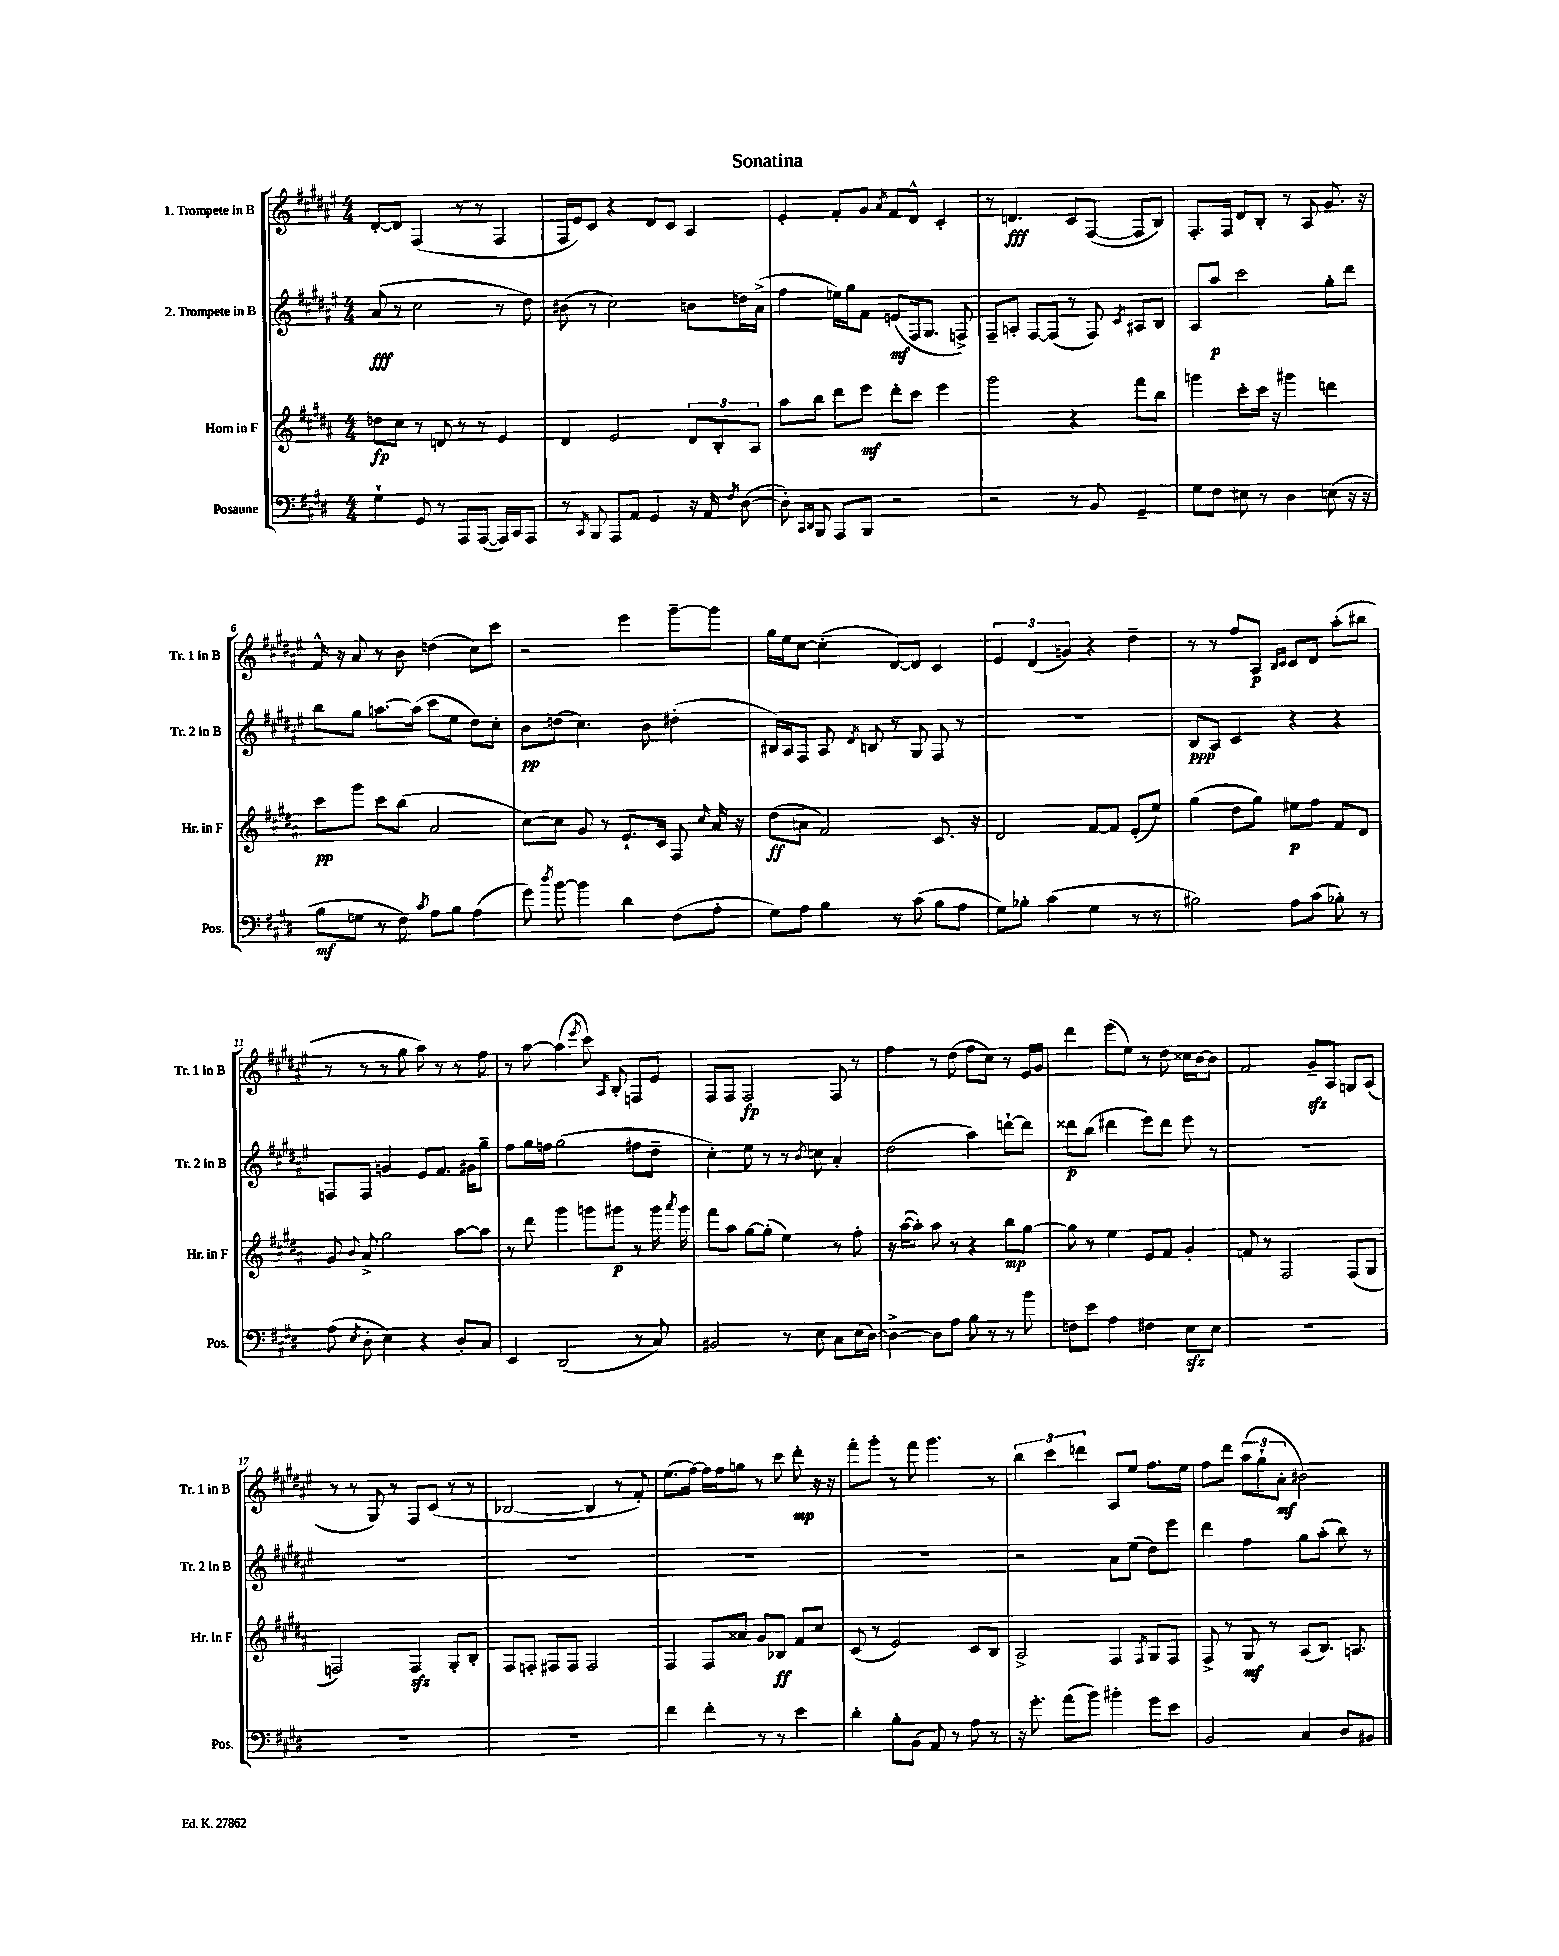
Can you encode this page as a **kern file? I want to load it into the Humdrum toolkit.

**kern	**kern	**kern	**kern
*staff4	*staff3	*staff2	*staff1
*clefF4	*clefG2	*clefG2	*clefG2
*k[f#c#g#d#]	*k[f#c#g#d#a#]	*k[f#c#g#d#a#e#]	*k[f#c#g#d#a#e#]
*M4/4	*M4/4	*M4/4	*M4/4
4G#`	8dd	(8a#	[8d#'
.	8cc#	8r	8d#]
8GG#	8r	2cc#	(4F#
8r	8d	.	.
8AAA	8r	.	8r
([8AAA	8r	.	8r
16AAA])	4e	8r	4F#
16CC#	.	.	.
8AAA	.	8dd#)	.
=	=	=	=
8r	4d#	(8b#	16F#
.	.	.	16e#)
8qCC#	.	.	.
8BBB	.	8r	8c#
8AAA	2e	2cc#)	4r
8AA	.	.	.
4GG#	.	.	8d#
.	.	.	8c#
16r	12d#	8b	4A#
16AA	.	.	.
.	12B'	.	.
8qF#	.	.	.
([8D#	.	16dd	.
.	12A#	.	.
.	.	(16a#^	.
=	=	=	=
8D#'])	8aa#	4ff#	4e#'
16qqCC#	.	.	.
16qqDD#	.	.	.
8BBB	8bb	.	.
8AAA	8ddd#	16ee)	8f#'
.	.	16gg#	.
8BBB	8eee	8f#	8g#
.	.	.	8qa#
2r	8ddd#'	(8e	8f#
.	8ccc#	16F#	8d#^^
.	.	8.G#	.
.	4eee	.	4c#'
.	.	8F^)	.
=	=	=	=
2r	2ggg#	8F#~	8r
.	.	8A'	4.d
.	.	[8F#	.
.	.	(8F#]	.
8r	4r	8r	8c#
8BB	.	8F#)	([8F#
.	.	8qc#	.
4GG#~	8fff#	8A#	8F#]
.	8bb	8B	8B)
=	=	=	=
8G#	4ggg	8A#	8.F#'
8F#	.	8aa#	.
.	.	.	16F#
8E#	8ccc#'	2ccc#	8d#
8r	16ccc#	.	8B'
.	16r	.	.
4D#	4ggg#	.	8r
.	.	.	8A#
(8E	4ddd	8gg#'	8.g#
16r	.	8ddd#	.
16r	.	.	16r
=	=	=	=
8B	8ccc#	8bb	16f#^^
.	.	.	16r
8G	8ggg#	8gg#	8a#
8r	8ccc#	[8.aa	8r
8F#)	(8bb	.	8b
.	.	(16aa]	.
8qc#	.	.	.
8A	2a#	8ccc#	(4dd
8B	.	8ee#	.
(4A	.	8dd#)	8cc#)
.	.	8cc#'	8ccc#
=	=	=	=
8g#)	[8cc#)	8b	2r
8qdd#	.	.	.
[8b	8cc#]	(8dd	.
4b]	8g#	4.cc#)	.
.	8r	.	.
4d#	8.e`	.	4eee#
.	.	8b	.
.	16c#	.	.
(8F#	8F#	(4dd#'	[8ggg#~
.	16qqcc#	.	.
8A'	16a#	.	8ggg#]
.	16r	.	.
=	=	=	=
8G#)	(8dd#	16B#)	16gg#
.	.	16A#	16ee#
8A	8a	8F#	[8cc#
4B	2f#)	8A#	(4cc#']
.	.	8qd#	.
.	.	8B	.
8r	.	8r	[8d#)
(8c#	.	8G#	8d#]
8B	8.c#	8F#	4c#
8A	.	8r	.
.	16r	.	.
=	=	=	=
8G#)	2d#	1r	6e#
8B-'	.	.	.
.	.	.	(6d#
(4c#	.	.	.
.	.	.	6g)
4G#	[8f#	.	4r
.	8f#]	.	.
8r	(8e'	.	4dd#~
8r	8ee)	.	.
=	=	=	=
2B#)	(4gg#	8B	8r
.	.	8A#	8r
.	8dd#	4c#	8ff#
.	8gg#)	.	8A#
.	.	.	16qqB
.	.	.	16qqc#
8A	8ee#	4r	8c#
(8c#	8ff#	.	8d#
8B-')	8f#	4r	(8aa#'
8r	8d#	.	8bb#
=	=	=	=
(8A	8g#	8F	8r
8qE	8qqb	.	.
8D#'	8a#^	8F	8r
4E)	2gg#	4g	8r
.	.	.	8gg#
4r	.	8e#	8aa#)
.	.	8.f#	8r
8D#'	[8aa#	.	8r
.	.	16g#	.
8C#	8aa#]	8gg#~	8ff#
=	=	=	=
4EE	8r	8ff#	8r
.	8ddd#	16gg#	[8aa#
.	.	16ff	.
(2DD#	4ggg#	(2gg#	(4aa#]
.	.	.	8qeee#
.	8ggg	.	8ccc#)
.	.	.	8qA#
.	8ggg#	.	8B'
8r	8r	8ff#	8F
8C#)	16ggg#	8dd#~	8e#
.	8qaaa#	.	.
.	16ggg#	.	.
=	=	=	=
2BB#	8fff#	4cc#')	8F#
.	8aa#	.	8F#
.	[8gg#	8ee#	2F#
.	(8gg#']	8r	.
8r	4ee)	8r	.
.	.	8qb	.
8E	.	8cc	.
8C#	8r	4a#'	8F#
(16E	8ff#'	.	8r
[16D#)	.	.	.
=	=	=	=
4D#^_	16r	(2dd#	4ff#
.	([16aa#	.	.
.	8aa#'])	.	.
8D#]	8aa#	.	8r
8A	8r	.	(8dd#
8B	4r	4aa#)	8ff#
8r	.	.	8cc#)
8r	8bb	[8ddd`	8r
8b	[8gg#	8ddd]	16e#
.	.	.	16g#
=	=	=	=
8F	8gg#]	8ddd##	4ddd#
8e	8r	(8bb	.
4A	4ee	4ddd#	(8eee#
.	.	.	8ee#)
4F#	8e	8eee#)	8r
.	8f#	8ddd#	8dd#
8E	4g#'	8eee#	16cc##
.	.	.	[16b
8E	.	8r	8b]
=	=	=	=
1r	8f	1r	2f#
.	8r	.	.
.	2F#	.	.
.	.	.	8g#~
.	.	.	8A#
.	(8F#	.	8G
.	8G#	.	(8A#
=	=	=	=
1r	2F)	1r	8r
.	.	.	8r
.	.	.	8G#)
.	.	.	8r
.	4F	.	8F#
.	.	.	(8c#
.	8G#'	.	8r
.	8B'	.	8r
=	=	=	=
1r	8F#	1r	[2B-
.	8F'	.	.
.	8F#	.	.
.	8F#	.	.
.	2F#	.	4B-]
.	.	.	8r
.	.	.	8f#')
=	=	=	=
4f#	4F#	1r	(8.ee#
.	.	.	[16ff#)
4f#'	8F#	.	16ff#]
.	.	.	16ff#
.	8a##	.	8gg
8r	8g#	.	8r
8r	8B-	.	8ccc#
4e	8f#	.	8ddd#'
.	8cc#	.	16r
.	.	.	16r
=	=	=	=
4d#'	(8c#	1r	8fff#'
.	8r	.	8ggg#'
8B'	2e)	.	8r
(8BB	.	.	8fff#
8AA)	.	.	4.ggg#
8r	.	.	.
8A	8c#	.	.
8r	8B	.	8r
=	=	=	=
16r	2A#^	2r	6bb
8.g#'	.	.	.
.	.	.	6ccc#
(8a	.	.	.
.	.	.	6ddd
8b)	.	.	.
4b#'	4F#	8a#	8A#
.	.	(8ee#	8ee#
.	8qF#	.	.
8g#	8G#	8dd#)	8.ff#
8e	8F#	8eee#	.
.	.	.	16ee#
=	=	=	=
2BB	8F#^	4ddd#	8ff#
.	8r	.	8ddd#
.	8G#	4ff#	(12aa#
.	.	.	12gg#`
.	8r	.	.
.	.	.	12a#'
4C#	(8A#	8gg#	2b#)
.	8.B)	(8aa#'	.
8D#	.	8bb)	.
.	8.A	.	.
8BB#	.	8r	.
==	==	==	==
*-	*-	*-	*-
